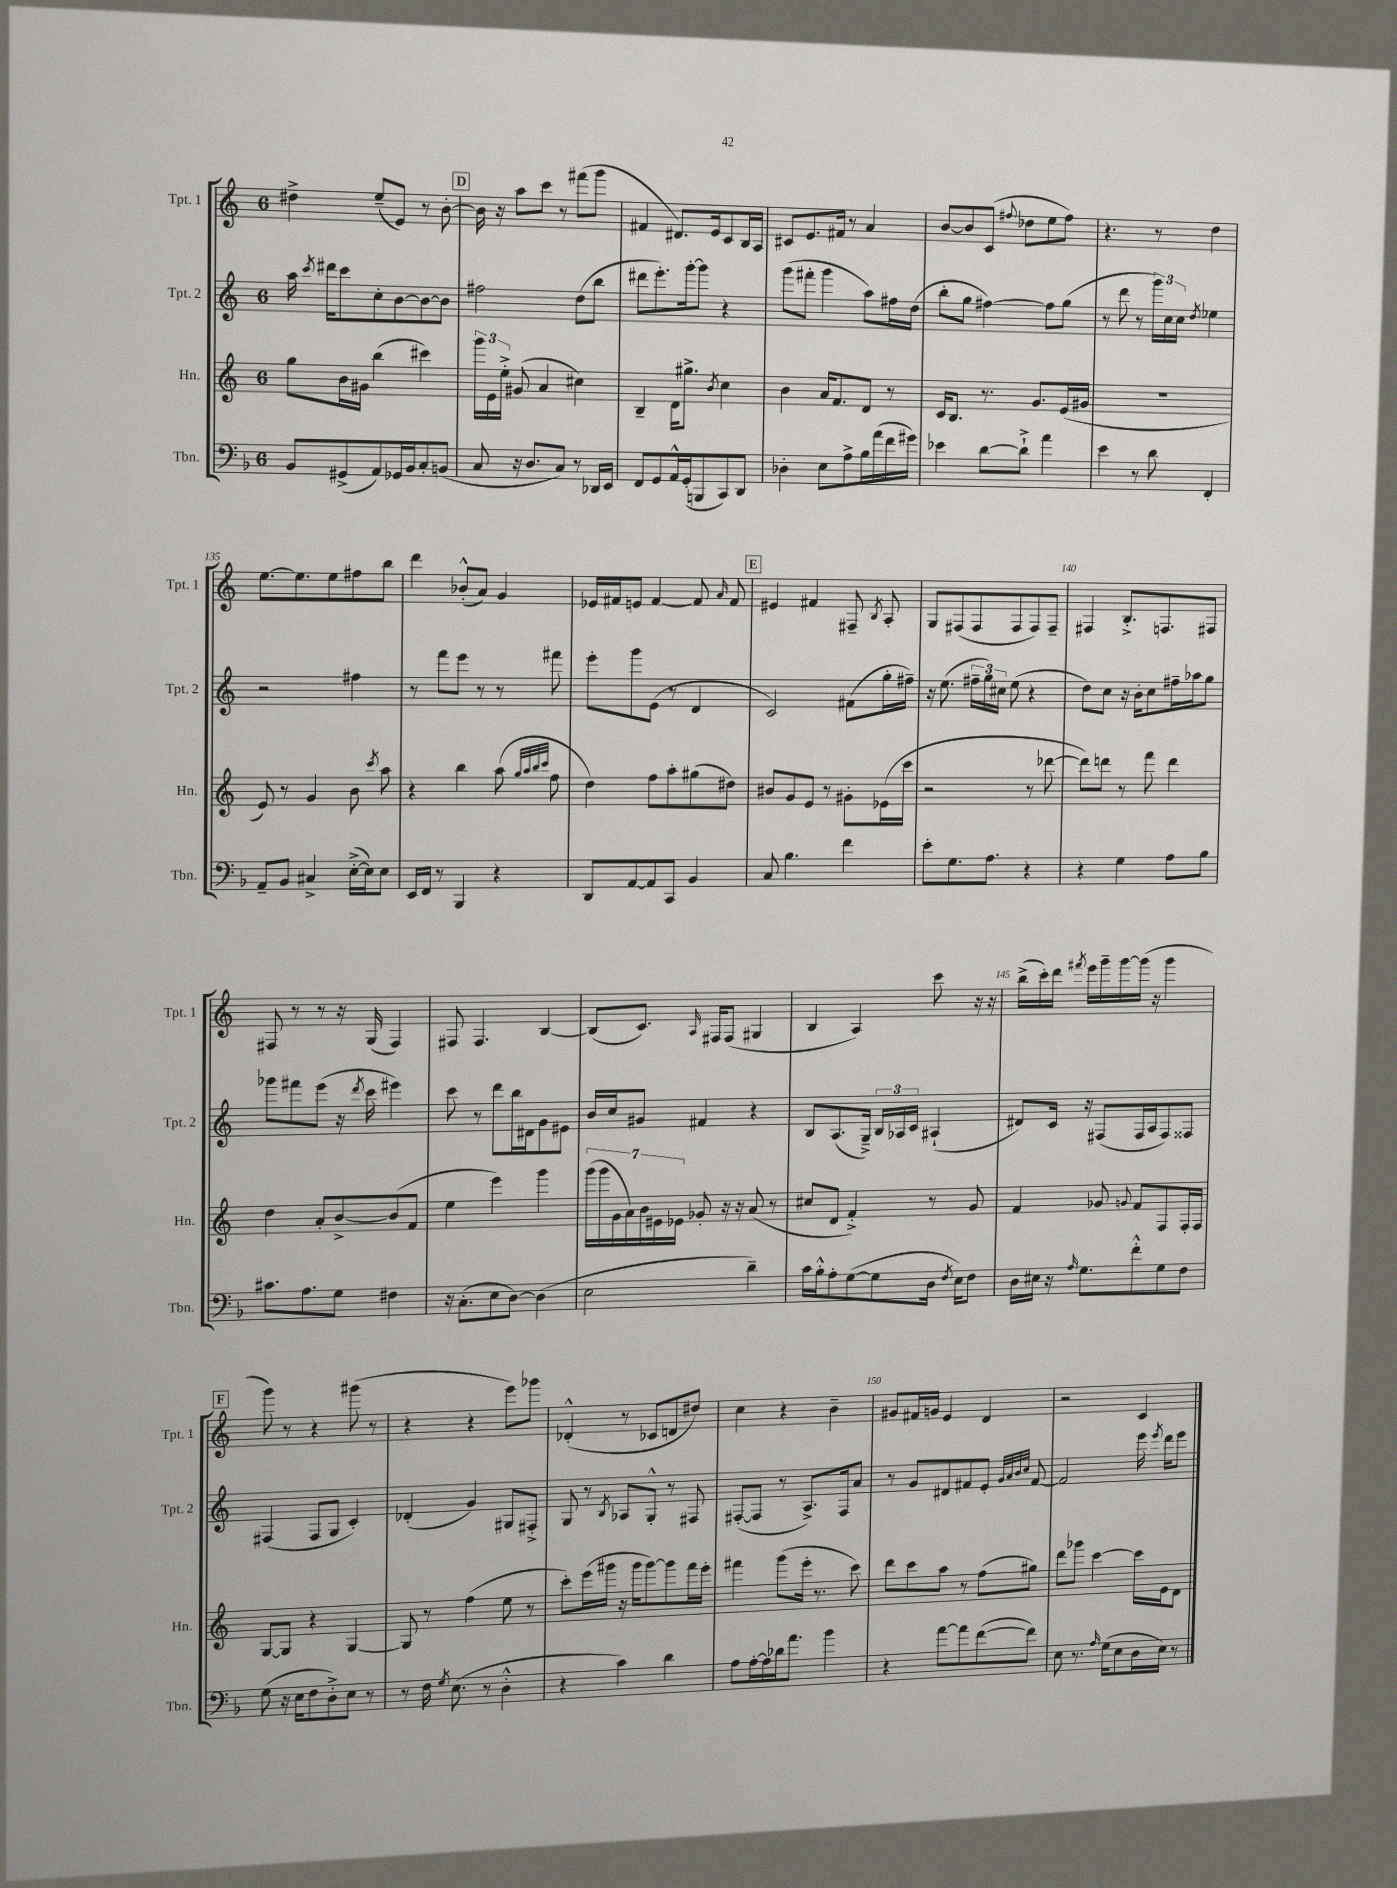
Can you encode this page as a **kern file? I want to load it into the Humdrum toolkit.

**kern	**kern	**kern	**kern
*staff4	*staff3	*staff2	*staff1
*clefF4	*clefG2	*clefG2	*clefG2
*k[b-]	*k[]	*k[]	*k[]
*M6/8	*M6/8	*M6/8	*M6/8
8BB-/L	8gg\L	16aa\	4dd#^\
.	.	8qccc/	.
.	.	16ddd#\LK	.
(8GG#^/	16b\L	8ccc\	.
.	16g#\JJ	.	.
8AA/)	(4bb\	8cc'\	(8ee~/L
16GG-/L	.	[8b\	8e/J)
16BB-/J	.	.	.
8C'/	4ccc#\)	8b\_	8r
(8BB/J	.	8b\]J	[8b'\
=	=	=	=
8C/	24ggg\LL	2ff#\	16b\]
.	24e\	.	.
.	.	.	16r
.	24ee'^\JJ	.	.
16r	(8g#/	.	8aa\L
8.D/L	.	.	.
.	4a/	.	8ccc\J
8C/J)	.	.	8r
8r	4cc#\)	(8dd\L	(8fff#\L
16DD-/LL	.	8bb\J	8ggg\J
16EE/JJ	.	.	.
=	=	=	=
8FF/L	4B~/	8ddd#\L	4f#/
8GG/	.	8.eee'\)	.
16AA^^/L	16d\LK	.	8.d#/L)
(16GG'/J	8.gg#^\J	[16ggg'\k	.
8BBB/	.	8ggg\]J	.
.	.	.	16e/k
.	8qb/	.	.
8CC/)	4cc\	4r	8c/
8DD/J	.	.	16B/L
.	.	.	16A/JJ
=	=	=	=
4D-'\	4b\	(8ggg\L	8c#/L
.	.	8fff#'\J	8.e/
8E\L	16a/LK	4ggg\	.
.	8.f/	.	16f#/Jk
8A^\	.	.	8r
16B-\L	8d/J	8aa\L)	4a/
(16a\	.	.	.
16f\	8r	16ff#\L	.
16g#\JJ)	.	(16dd\JJ	.
=	=	=	=
4e-\	16c/LK	8bb'\L	[8b/L
.	8.B/J	.	.
.	.	8gg\J	8b/]
[8d\L	8.r	[4ff#\)	(8c/J
.	.	.	8qqff#/
8d`^\]J	.	.	8dd-\L
.	8.g/L	.	.
4a\	.	8ff#\]L	8ee\
.	(16e/L	(8gg\J	8ff#\J)
.	16g#/JJ	.	.
=	=	=	=
4e\	2.r	8r	4.r
.	.	8ddd\	.
8r	.	8r	.
8d\	.	24ggg\LL)	8r
.	.	24cc\	.
.	.	24cc\JJ	.
.	.	8qdd/	.
4FF'/	.	4ee-\	4dd\
=	=	=	=
8AA~/L	8e/)	2r	[8.ee\L
8BB-/J	8r	.	.
.	.	.	8.ee\]
4C#^/	4g/	.	.
.	.	.	8ee\
([16E'^\LL	8b\	4ff#\	8ff#\
16E\]J)	.	.	.
.	8qccc/	.	.
8E\J	8aa\	.	8bb\J
=	=	=	=
16EE/LL	4r	8r	4ddd\
16FF/JJ	.	.	.
8r	.	8fff\L	.
4BBB-/	4bb\	8eee\J	(8b-'^^/L
.	.	8r	8a/J)
4r	(8aa\	8r	4g/
.	32qqgg/LLL	.	.
.	32qqaa/	.	.
.	32qqbb/	.	.
.	32qqccc/JJJ	.	.
.	8ff\	8fff#\	.
=	=	=	=
8DD/L	4dd\)	8eee'\L	16e-/LL
.	.	.	16f#/J
[8AA/	.	8ggg\	8e/J
8AA/]	8ff\L	(8e\J	[4f#/
8CC/J	8aa'\	8r	.
4BB-/	(8gg#\	4d/	8f#/]
.	.	.	16qqa/
.	8dd#\J)	.	8f#/
=	=	=	=
8C/	8b#/L	2c/)	4e#/
4.B-\	8g/	.	.
.	8e/J	.	4f#/
.	8r	.	.
4f\	8g#'\L	(8f#\L	8F#~/
.	.	.	8qB/
.	(16e-\L	16gg'\L	8A'/
.	16ccc\JJ	16ff#~\JJ)	.
=	=	=	=
8e'\L	2r	16r	8G/L
.	.	(8.ee\	.
8.G\	.	.	(8F#/
.	.	24ff#~\LL	8F#/
.	.	24gg\)	.
8.A\J	.	.	.
.	.	24cc#\JJ	.
.	.	(8ee\	8F#/
4r	8r	4r	8F#/)
.	[8ddd-\	.	8F#~/J
=	=	=	=
4r	8ddd-\]L)	8dd\L)	4F#/
.	8ddd\J	8cc\J	.
4G\	8r	16r	8.B'^/L
.	.	16b'\LK	.
.	8fff\	8cc\	.
.	.	.	8.F/
8A\L	4ddd\	16ff#~\L	.
.	.	16aa-\J	.
8B-\J	.	8gg\J	8F#/J
=	=	=	=
8.c#\L	4dd\	8ggg-\L	8F#/
.	.	8fff#\	8r
8.A\	.	.	.
.	8a'/L	(8eee\J	8r
8G\J	[8b^/	16r	16r
.	.	8qddd/	.
.	.	16ccc\	(16G/
4F#\	(8b/]	4eee#\)	4F#/)
.	8f/J	.	.
=	=	=	=
16r	4ee\	8ccc\	8F#/
(8.C'\L	.	.	.
.	.	8r	4.F#/
8E\	4eee\)	8ddd\L	.
[8D\J)	.	16bb\L	.
.	.	16d#\J	.
(4D\]	4ggg\	8g\	[4B/
.	.	8e#\J	.
=	=	=	=
2E\	(28ggg\LL	16b/LL	(8B/]L
.	28ggg\	.	.
.	.	16cc/J	.
.	28g\	.	.
.	28a\)	.	.
.	.	8g#/J	8.c/J)
.	28b\	.	.
.	28e#\	.	.
.	28e-\JJ	.	.
.	8g-'/	4f#/	.
.	.	.	16qqA/
.	.	.	16F#/LK
.	16r	.	(8F#/J
.	16r	.	.
4d~\)	(8a/	4r	4G#/
.	8r	.	.
=	=	=	=
16c\LL	8cc#/L	8B/L	4B/
16B-'^^\J	.	.	.
8A'\	8d/J	(8.A/	.
([8G\	4f'^/)	.	4A/)
.	.	16G~^/Jk)	.
8G\]	.	24B/LL	.
.	.	24A-/	.
.	.	24c/JJ	.
16D\Jk	8r	(4A#`/	8ccc\
8qF/	.	.	.
16E\LK)	.	.	.
8F\J	8g/	.	16r
.	.	.	16r
=	=	=	=
16D\LL	4f/	8d#/L)	(16bb^\LL
16E#\JJ	.	.	16ccc'\)
16r	.	16c/Jk	16ddd\JJ
16qqA/	.	.	8qfff#/
8.G\L	.	16r	16eee\LL
.	8g-/	(8F#/L	16ggg~\
.	.	.	[16ggg\
.	8qqg/	.	.
8f'^^\	8f/L	16F#/L	(16ggg\]JJ
.	.	16A/J	16r
8G\	8F/	8F#/)	4ggg\
8F\J	16F'/L	8F##/J	.
.	16F/JJ	.	.
=	=	=	=
(8G\	[8G/L	(4F#/	8ggg\)
16r	8G/]J	.	8r
16E\LK	.	.	.
8F\	4r	8F#/L	4r
8D'^\)	.	8G/J	.
8E\J	[4G/	4c'/)	(8ggg#\
8r	.	.	8r
=	=	=	=
8r	8G/]	(4d-'/	4r
16F\	8r	.	.
8qG/	.	.	.
(8.E\	.	.	.
.	(4ff\	4g/)	4r
8r	.	.	.
4D'^^\	8ee\	8G#/L	8eee\L)
.	8r	8F#'^/J	8ggg-\J
=	=	=	=
4r	8ccc'\L)	8G/	(4d-'^^/
.	(16eee\L	8r	.
.	16ggg#\JJ	.	.
.	.	8qB/	.
4c\)	16r	8A-/L	8r
.	16ggg#\LK	.	.
.	[8ggg#\)	8G'^^/J	8c-/L
4d\	8ggg#\]	8r	8d/
.	16fff\L	8F#/	8dd#/J)
.	16eee'\JJ	.	.
=	=	=	=
8A\L	4fff#\	([8F#'/L	4cc\
[16A'\L	.	8F#/]J	.
16A\]	.	.	.
16d-\J	(8ggg\L	8r	4r
8.a\J	.	.	.
.	16eee'\Jk	8.A^/L)	.
.	8.r	.	.
4b-\	.	.	4b~\
.	.	16F#/k	.
.	8ccc\)	8a/J	.
=	=	=	=
4r	8ddd\L	8r	8g#/L
.	8ccc\	8g/L	16f#/L
.	.	.	16g/JJ
[8a\L	8aa\J	8d#/	4e/
8a\]	8r	8f#/	.
([8f\	(8ff\L	8e'/J	4d/
.	.	32qqg/LLL	.
.	.	32qqa/	.
.	.	32qqb/	.
.	.	32qqcc/JJJ	.
8f\]J)	8gg#\J)	[8f#/	.
=	=	=	=
8E\	8ddd\L	2f#/]	2r
8.r	8ggg-\J	.	.
.	[4ccc\	.	.
16qqA/	.	.	.
(16G\LK	.	.	.
8E\	.	.	.
16D\L	16ccc\]LL	16eee\	4c/
.	.	8qeee/	.
16E\JJ)	16e\J	16ddd\LK	.
8r	8d\J	8eee\J	.
==	==	==	==
*-	*-	*-	*-
